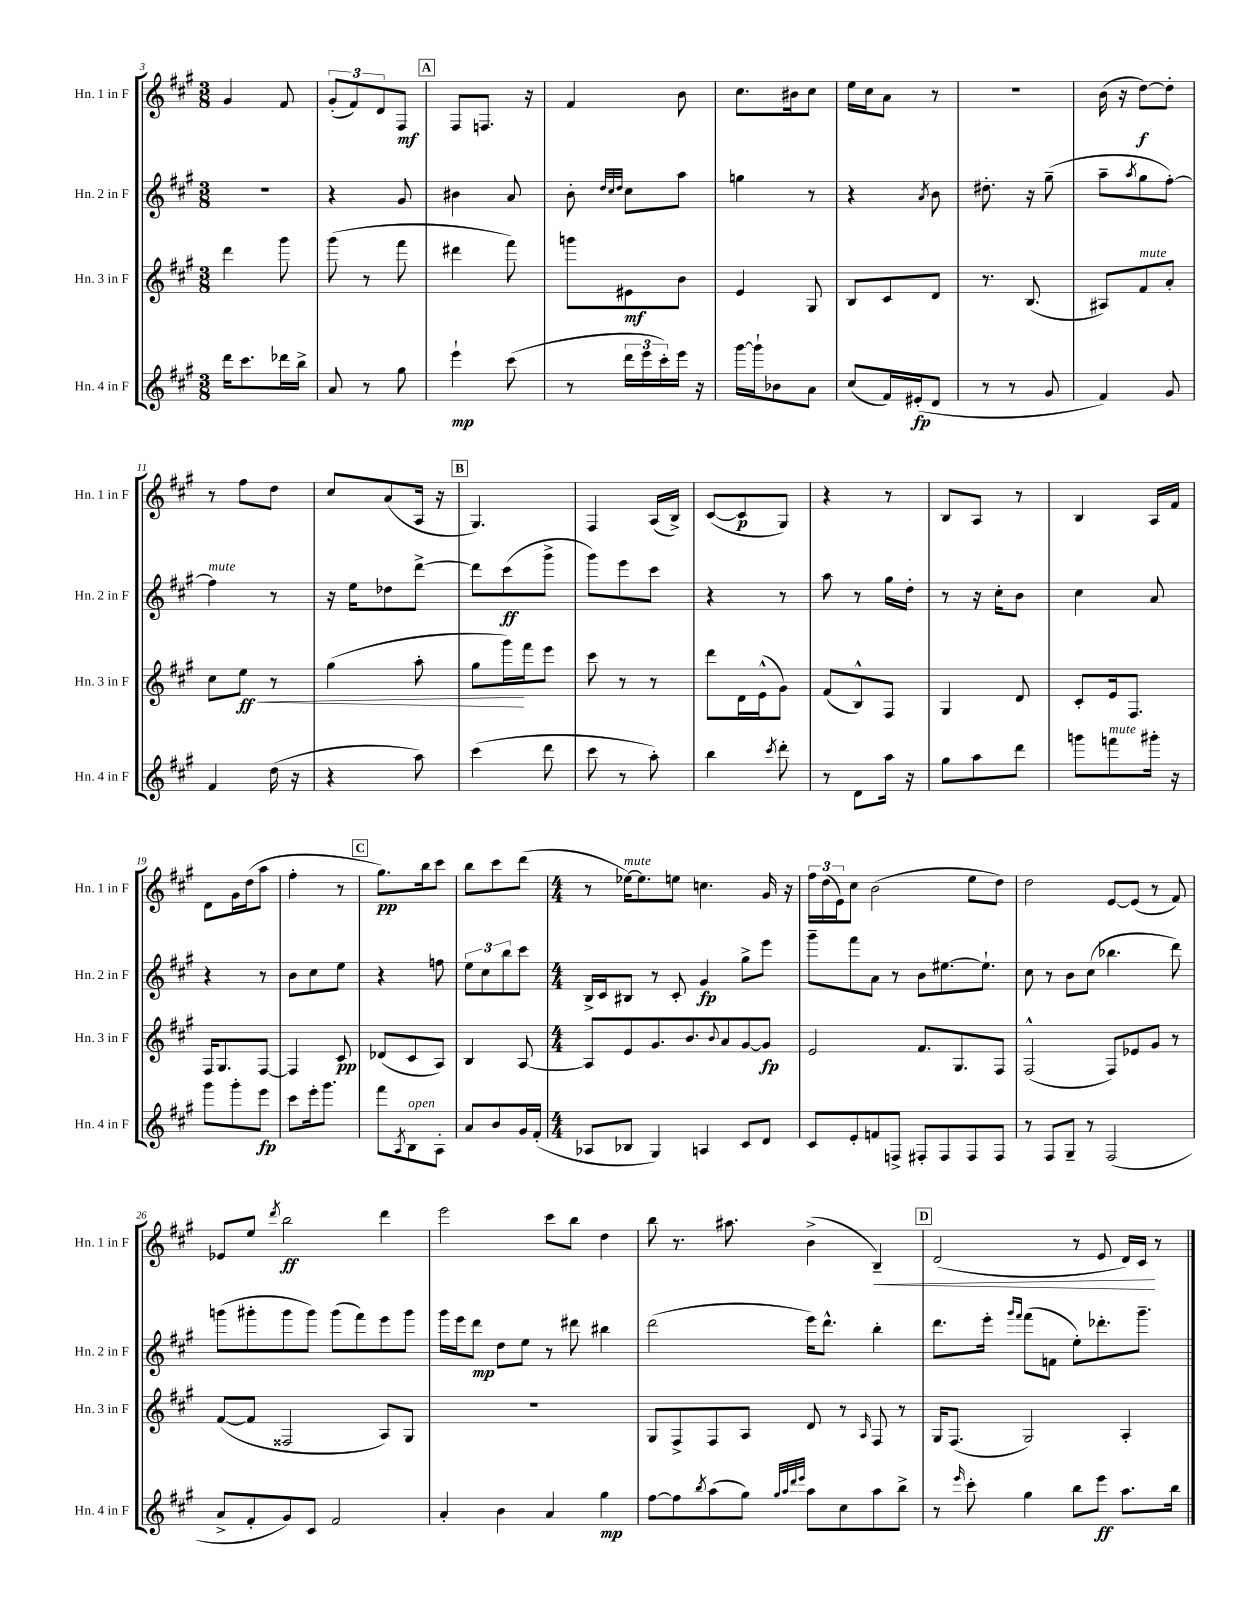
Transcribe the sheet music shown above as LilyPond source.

<<
\new StaffGroup <<
\new Staff = "s0" \with { instrumentName = "Hn. 1 in F" shortInstrumentName = "Hn. 1 in F" } {
    \clef treble \key a \major \numericTimeSignature \time 3/8
    gis'4 fis'8 |
    \tuplet 3/2 { gis'8-.( fis'8) d'8 } fis8\mf |
    \mark \markup { \box "A" } fis8 f8. r16 |
    fis'4 b'8 |
    cis''8. bis'16 cis''8 |
    e''16 cis''16 a'8 r8 |
    R4. |
    b'16( r16 d''8~\f) d''8-. |
    r8 fis''8 d''8 |
    cis''8 a'8( a16 r16 |
    \mark \markup { \box "B" } gis4.) |
    fis4 a16( b16->) |
    cis'8~( cis'8\p gis8) |
    r4 r8 |
    b8 a8 r8 |
    b4 a16 fis'16 |
    d'8 gis'16 d''16( a''8 |
    fis''4-. r8 |
    \mark \markup { \box "C" } gis''8.\pp) b''16 cis'''8 |
    b''8 cis'''8 d'''8( |
    \numericTimeSignature \time 4/4 r8 ees''16~^\markup { \italic "mute" }) ees''8. e''8 c''4. gis'16 r16 |
    \tuplet 3/2 { fis''16 d''16( e'16) } cis''8 b'2( e''8 d''8) |
    d''2 e'8~ e'8( r8 fis'8) |
    ees'8 e''8 \acciaccatura { d'''8 } b''2\ff d'''4 |
    e'''2 cis'''8 b''8 d''4 |
    b''8 r8. ais''8. b'4->( b4--\<) |
    \mark \markup { \box "D" } d'2( r8 e'8 d'16) cis'16\! r8 \bar "|." |
}
\new Staff = "s1" \with { instrumentName = "Hn. 2 in F" shortInstrumentName = "Hn. 2 in F" } {
    \clef treble \key a \major \numericTimeSignature \time 3/8
    r4. |
    r4 gis'8 |
    \mark \markup { \box "A" } bis'4 a'8 |
    b'8-. \grace { d''32 cis''32 d''32 } cis''8 a''8 |
    g''4 r8 |
    r4 \acciaccatura { a'8 } b'8 |
    dis''8.-. r16 gis''8--( |
    a''8-- \acciaccatura { a''8 } gis''8 fis''8~-.) |
    fis''4^\markup { \italic "mute" } r8 |
    r16 e''16 des''8 d'''8~-> |
    \mark \markup { \box "B" } d'''8 cis'''8\ff( gis'''8-> |
    gis'''8) e'''8 cis'''8 |
    r4 r8 |
    a''8 r8 gis''16 d''16-. |
    r8 r16 cis''16-. b'8 |
    cis''4 a'8 |
    r4 r8 |
    b'8 cis''8 e''8 |
    \mark \markup { \box "C" } r4 f''8 |
    \tuplet 3/2 { e''8 cis''8 b''8 } cis'''8 |
    \numericTimeSignature \time 4/4 b16-> cis'16 bis8 r8 cis'8-. gis'4\fp gis''8-> e'''8 |
    gis'''8-- fis'''8 a'8 r8 b'8 eis''8.~ eis''8.-! |
    cis''8 r8 b'8 cis''8( bes''4. d'''8) |
    g'''8( gis'''8-. gis'''8 gis'''8) gis'''8( fis'''8) e'''8 gis'''8 |
    gis'''16 e'''16 d'''8\mp d''8 e''8 r8 dis'''8 bis''4 |
    d'''2( e'''16) d'''8.-^ b''4-. |
    \mark \markup { \box "D" } d'''8. e'''16-. \grace { gis'''16 fis'''16 } fis'''8( f'8 e''8-.) des'''8.-. gis'''8.-- \bar "|." |
}
\new Staff = "s2" \with { instrumentName = "Hn. 3 in F" shortInstrumentName = "Hn. 3 in F" } {
    \clef treble \key a \major \numericTimeSignature \time 3/8
    d'''4 gis'''8 |
    gis'''8( r8 fis'''8 |
    \mark \markup { \box "A" } dis'''4 fis'''8) |
    g'''8 eis'8\mf b'8 |
    e'4 gis8 |
    b8 cis'8 d'8 |
    r8. b8.( |
    ais8) fis'8^\markup { \italic "mute" } a'8-. |
    cis''8 e''8\ff\< r8 |
    gis''4( a''8-. |
    \mark \markup { \box "B" } gis''8 gis'''16\!) fis'''16 e'''8 |
    cis'''8 r8 r8 |
    d'''8 d'16 e'16-^( gis'8) |
    fis'8( b8-^) fis8 |
    gis4 d'8 |
    cis'8-. e'16 fis8. |
    fis16 gis8. fis8~ |
    fis4 cis'8\pp |
    \mark \markup { \box "C" } des'8( cis'8 a8) |
    b4 a8~ |
    \numericTimeSignature \time 4/4 a8 e'8 gis'8. b'8. \appoggiatura { b'8 } a'8 gis'8~ gis'8\fp |
    e'2 fis'8. gis8. fis8 |
    fis2-^( fis8) ees'8 gis'8 r8 |
    fis'8~( fis'8 fisis2 a8) gis8 |
    R1 |
    gis8 fis8-> fis8 a8 d'8 r8 \grace { a16 } fis8 r8 |
    \mark \markup { \box "D" } gis16 fis8.( gis2) a4-. \bar "|." |
}
\new Staff = "s3" \with { instrumentName = "Hn. 4 in F" shortInstrumentName = "Hn. 4 in F" } {
    \clef treble \key a \major \numericTimeSignature \time 3/8
    d'''16 cis'''8. des'''16 b''16-> |
    a'8 r8 gis''8 |
    \mark \markup { \box "A" } e'''4-!\mp cis'''8( |
    r8 \tuplet 3/2 { d'''16 e'''16 cis'''16-.) } e'''16 r16 |
    gis'''16~ gis'''16-! bes'8 a'8 |
    cis''8( fis'16) eis'16-.\fp( d'8 |
    r8 r8 gis'8 |
    fis'4) gis'8 |
    fis'4 d''16( r16 |
    r4 a''8) |
    \mark \markup { \box "B" } cis'''4( d'''8 |
    cis'''8 r8 a''8-.) |
    b''4 \acciaccatura { cis'''8 } d'''8-. |
    r8 d'8 a''16 r16 |
    gis''8 a''8 d'''8 |
    g'''8 f'''8^\markup { \italic "mute" } gis'''16-. r16 |
    gis'''8 gis'''8-. e'''8\fp |
    cis'''8 e'''16-. gis'''8. |
    \mark \markup { \box "C" } fis'''8 \acciaccatura { a8 } b8^\markup { \italic "open" } a8-. |
    a'8 b'8 gis'16 fis'16-.( |
    \numericTimeSignature \time 4/4 aes8 bes8 gis4) a4 cis'8 d'8 |
    cis'8 e'8-. f'8 f8-> fis8-. fis8 fis8 fis8 |
    r8 fis8 gis8-- r8 fis2( |
    a'8-> fis'8-. gis'8) cis'8 fis'2 |
    a'4-. b'4 a'4 gis''4\mp |
    fis''8~ fis''8 \acciaccatura { b''8 } a''8( gis''8) \grace { gis''32 a''32 d'''32 e'''32 } a''8 cis''8 a''8 b''8-> |
    \mark \markup { \box "D" } r8 \grace { e'''16 } cis'''8-. gis''4 b''8 e'''8\ff a''8. b''16 \bar "|." |
}
>>
>>
\layout { \context { \Score currentBarNumber = #3 } }
